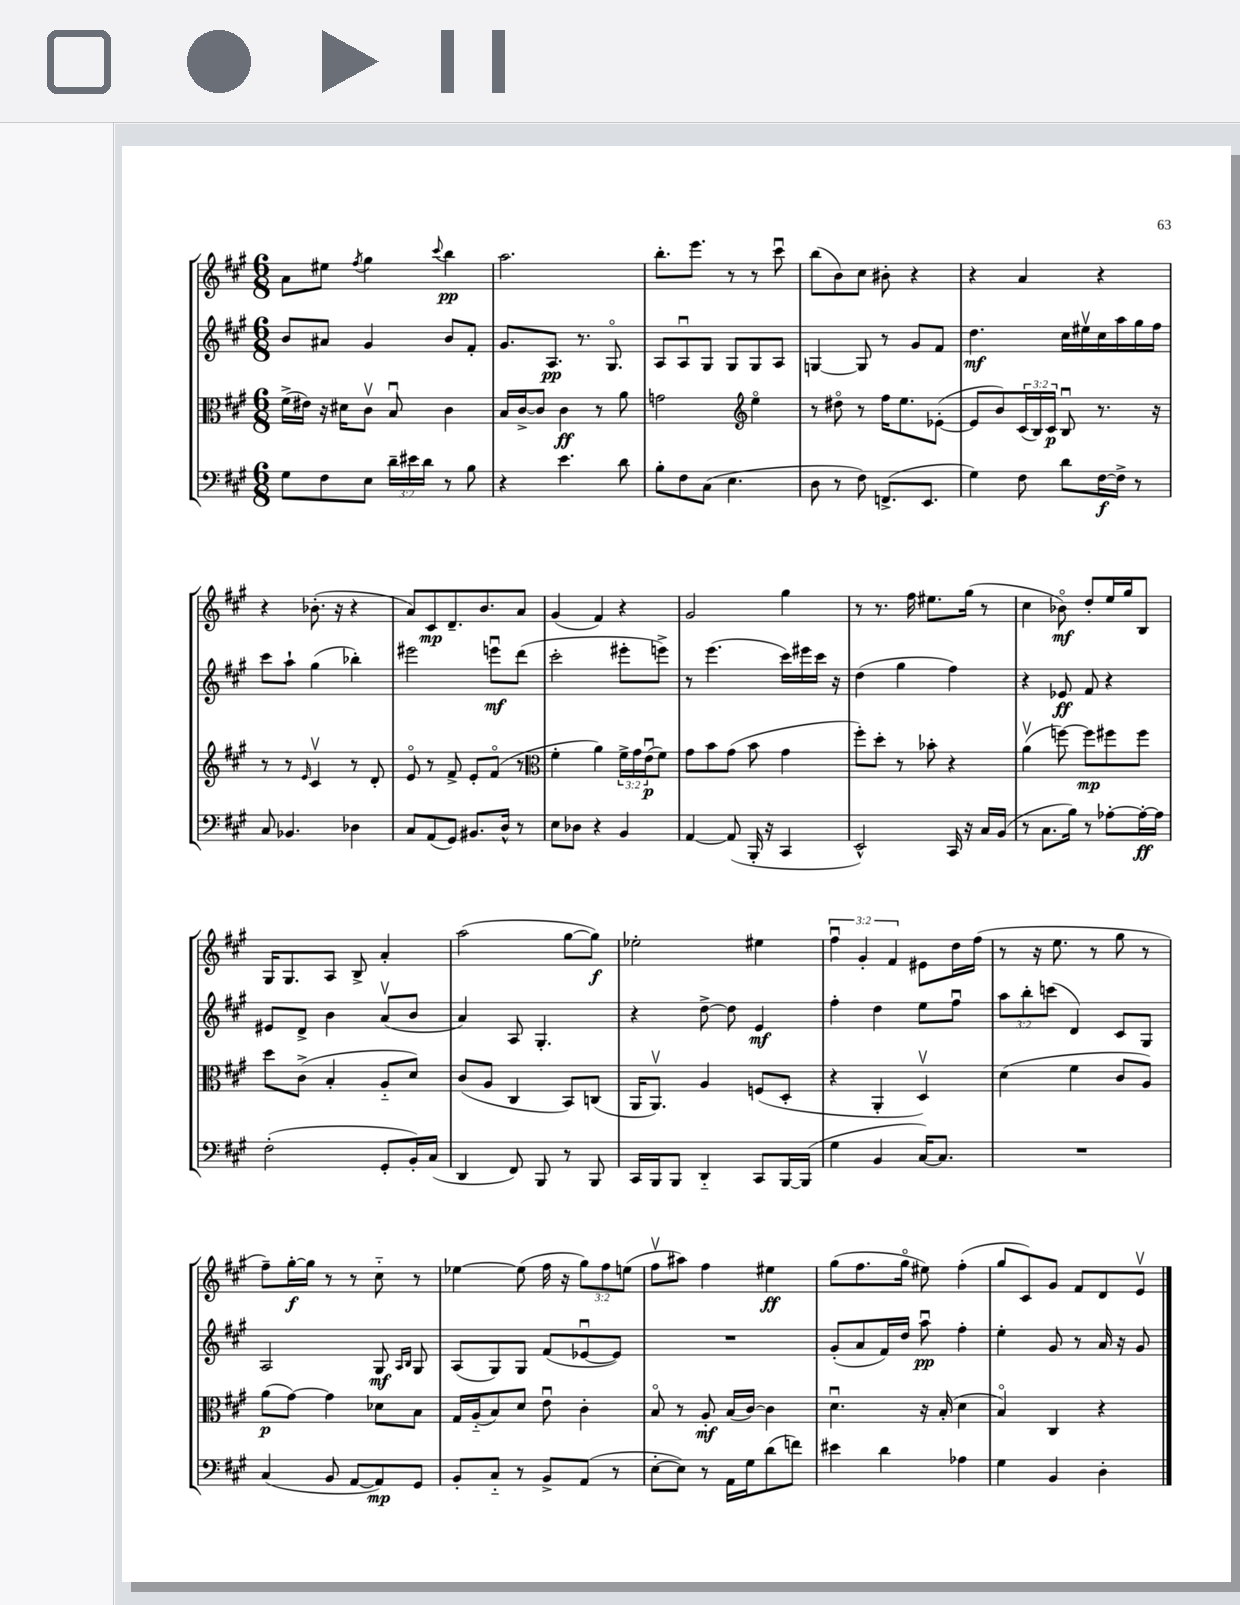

**kern	**dynam	**kern	**dynam	**kern	**dynam	**kern	**dynam
*part4	*part4	*part3	*part3	*part2	*part2	*part1	*part1
*staff4	*staff4	*staff3	*staff3	*staff2	*staff2	*staff1	*staff1
*clefF4	*	*clefC3	*	*clefG2	*	*clefG2	*
*k[f#c#g#]	*	*k[f#c#g#]	*	*k[f#c#g#]	*	*k[f#c#g#]	*
*M6/8	*	*M6/8	*	*M6/8	*	*M6/8	*
=37	=37	=37	=37	=37	=37	=37	=37
8G#\L	.	(16f#^\LL	.	8b/L	.	8a\L	.
.	.	16e#X\JJ)	.	.	.	.	.
8F#\	.	16r	.	8a#X/J	.	8ee#X\J	.
.	.	16d#X\KL	.	.	.	.	.
.	.	.	.	.	.	8qff#/	.
8E\J	.	8c#v\J	.	4g#/	.	4gg#\	.
24d~\LL	.	8Bu/	.	.	.	.	.
24e#X\	.	.	.	.	.	.	.
24d\JJ	.	.	.	.	.	.	.
.	.	.	.	.	.	8qqccc#/	.
8r	.	4c#\	.	8b/L	.	4bb\	pp
8B\	.	.	.	8f#'/J	.	.	.
=38	=38	=38	=38	=38	=38	=38	=38
4r	.	16B/LL	.	8.g#/L	.	2.aa\	.
.	.	[16c#^/J	.	.	.	.	.
.	.	8c#/J]	.	.	.	.	.
.	.	.	.	8.A/J	pp	.	.
4.e\	.	4c#\	ff	.	.	.	.
.	.	.	.	8.r	.	.	.
.	.	8r	.	.	.	.	.
.	.	.	.	8.G#/	.	.	.
8d\	.	8a\	.	.	.	.	.
=39	=39	=39	=39	=39	=39	=39	=39
8B'\L	.	2gn\	.	8A/L	.	8.bb'\L	.
8F#\	.	.	.	8Au/	.	.	.
.	.	.	.	.	.	8.eee\J	.
(8C#\J	.	.	.	8G#/J	.	.	.
4.E\	.	.	.	8G#/L	.	8r	.
*	*	*clefG2	*	*	*	*	*
.	.	4ee\	.	8G#/	.	8r	.
.	.	.	.	8A/J	.	8ccc#u\	.
=40	=40	=40	=40	=40	=40	=40	=40
8D\	.	8r	.	[4Gn/	.	(8bb\L	.
8r	.	8dd#X\	.	.	.	8b\)	.
8F#\)	.	8r	.	8G/]	.	8cc#\J	.
(8.FFn^/L	.	16ff#\KL	.	8r	.	8b#X'\	.
.	.	8.ee\	.	.	.	.	.
.	.	.	.	8g#/L	.	4r	.
8.EE/J	.	.	.	.	.	.	.
.	.	([8e-X'\J	.	8f#/J	.	.	.
=41	=41	=41	=41	=41	=41	=41	=41
4G#\)	.	8e-/L]	.	4.dd\	mf	4r	.
.	.	8b/)	.	.	.	.	.
8F#\	.	(24c#/L	.	.	.	4a/	.
.	.	24B/)	.	.	.	.	.
.	.	24c#/JJ	p	.	.	.	.
8d\L	.	8Bu/	.	16cc#\LL	.	.	.
.	.	.	.	16ee#Xv\	.	.	.
[16F#\L	f	8.r	.	16cc#\	.	4r	.
16F#^\JJ]	.	.	.	16aa\	.	.	.
8r	.	.	.	16gg#\	.	.	.
.	.	16r	.	16ff#\JJ	.	.	.
!!LO:LB:g=z
=42	=42	=42	=42	=42	=42	=42	=42
8C#/	.	8r	.	8ccc#\L	.	4r	.
4.BB-X/	.	8r	.	8aa`\J	.	.	.
.	.	16qqe/	.	.	.	.	.
.	.	4c#v/	.	(4gg#\	.	(8.b-X'\	.
.	.	.	.	.	.	16r	.
4D-X\	.	8r	.	4bb-X'\)	.	4r	.
.	.	8d'/	.	.	.	.	.
=43	=43	=43	=43	=43	=43	=43	=43
8C#/L	.	8e/	.	2eee#X\	.	8a/L)	.
(8AA/	.	8r	.	.	.	8c#/	mp
8GG#/J)	.	8f#^/	.	.	.	8.d~/	.
8.BB#X/L	.	8e'/L	.	.	.	.	.
.	.	.	.	.	.	8.b/	.
.	.	(8f#/J	.	8eeenu\L	mf	.	.
16D^^/Jk	.	.	.	.	.	.	.
8r	.	8r	.	(8ddd\J	.	8a/J	.
=44	=44	=44	=44	=44	=44	=44	=44
*	*	*clefC3	*	*	*	*	*
8E\L	.	4f#'\	.	2ccc#'\	.	(4g#/	.
8D-X\J	.	.	.	.	.	.	.
4r	.	4a\)	.	.	.	4f#/)	.
4BB/	.	24f#^\LL	.	8eee#X'\L	.	4r	.
.	.	24g#\	.	.	.	.	.
.	.	(24eu\J	p	.	.	.	.
.	.	8f#\J)	.	8eeen^\J)	.	.	.
=45	=45	=45	=45	=45	=45	=45	=45
[4AA/	.	8g#\L	.	8r	.	2g#/	.
.	.	8b\	.	(4.eee\	.	.	.
(8AA/]	.	(8g#\J	.	.	.	.	.
16BBB'/	.	8b\	.	.	.	.	.
16r	.	.	.	.	.	.	.
4CC#/	.	4g#\	.	16ccc#\LL)	.	4gg#\	.
.	.	.	.	16eee#X\	.	.	.
.	.	.	.	16ccc#\JJ	.	.	.
.	.	.	.	16r	.	.	.
=46	=46	=46	=46	=46	=46	=46	=46
2EE^^/)	.	8ff#'\L)	.	(4dd\	.	8r	.
.	.	8dd'\J	.	.	.	8.r	.
.	.	8r	.	4gg#\	.	.	.
.	.	.	.	.	.	16ff#\	.
.	.	8b-X'\	.	.	.	8.ee#X\L	.
16CC#/	.	4r	.	4ff#\)	.	.	.
16r	.	.	.	.	.	(16gg#\Jk	.
16C#/LL	.	.	.	.	.	8r	.
(16BB/JJ	.	.	.	.	.	.	.
=47	=47	=47	=47	=47	=47	=47	=47
8r	.	(4av\	.	4r	.	4cc#\	.
8.C#\L	.	.	.	.	.	.	.
.	.	[8ffn\)	.	8e-X/	ff	8b-X\)	mf
16B\Jk)	.	.	.	.	.	.	.
8r	.	8ff\L]	mp	8f#/	.	8dd'/L	.
[8A-X'\L	.	8ff#X\	.	4r	.	16ee/L	.
.	.	.	.	.	.	16gg#/J	.
16A-'\L_	ff	8ff#\J	.	.	.	8B/J	.
16A-\JJ]	.	.	.	.	.	.	.
!!LO:LB:g=z
=48	=48	=48	=48	=48	=48	=48	=48
(2F#'\	.	8dd\L	.	8e#X/L	.	16G#/KL	.
.	.	.	.	.	.	8.G#/	.
.	.	(8c#^\J	.	8d^/J	.	.	.
.	.	4B'/	.	4b\	.	8A/J	.
.	.	.	.	.	.	8B^/	.
8GG#'/L	.	8A/L	.	(8av/L	.	4a'/	.
16BB'/L)	.	8d/J)	.	8b/J	.	.	.
(16C#/JJ	.	.	.	.	.	.	.
=49	=49	=49	=49	=49	=49	=49	=49
4DD/	.	(8c#/L	.	4a/)	.	(2aa\	.
.	.	8A/J	.	.	.	.	.
8FF#/)	.	4C#/	.	8A/	.	.	.
8BBB/	.	.	.	4.G#'/	.	.	.
8r	.	8BB/L)	.	.	.	[8gg#\L	.
8BBB/	.	(8Cn/J	.	.	.	8gg#\J])	f
=50	=50	=50	=50	=50	=50	=50	=50
16CC#/LL	.	16AA/KL	.	4r	.	2ee-X'\	.
16BBB/J	.	8.AAv/J)	.	.	.	.	.
8BBB/J	.	.	.	.	.	.	.
4DD/	.	4A/	.	[8dd^\	.	.	.
.	.	.	.	8dd\]	.	.	.
8CC#/L	.	(8Fn/L	.	4e/	mf	4ee#X\	.
[16BBB/L	.	8D'/J	.	.	.	.	.
(16BBB/JJ]	.	.	.	.	.	.	.
=51	=51	=51	=51	=51	=51	=51	=51
4G#\	.	4r	.	4ff#'\	.	6ff#u\	.
.	.	.	.	.	.	6g#'/	.
4BB/	.	4AA'/	.	4dd\	.	.	.
.	.	.	.	.	.	6f#/	.
[16C#/KL)	.	4Dv/)	.	8ee\L	.	8e#X\L	.
8.C#/J]	.	.	.	.	.	.	.
.	.	.	.	8ff#u\J	.	16dd\L	.
.	.	.	.	.	.	(16ff#\JJ	.
=52	=52	=52	=52	=52	=52	=52	=52
2.r	.	(4d\	.	12aa\L	.	8r	.
.	.	.	.	12bb'\	.	.	.
.	.	.	.	.	.	16r	.
.	.	.	.	(12cccn\J	.	.	.
.	.	.	.	.	.	8.ee\	.
.	.	4f#\	.	4d/)	.	.	.
.	.	.	.	.	.	8r	.
.	.	8c#/L	.	8c#/L	.	8gg#\	.
.	.	8A/J)	.	8G#/J	.	8r	.
!!LO:LB:g=z
=53	=53	=53	=53	=53	=53	=53	=53
(4C#/	.	(8a\L	p	2A/	.	8ff#~\L)	.
.	.	[8g#\J)	.	.	.	[16gg#'\L	f
.	.	.	.	.	.	16gg#\JJ]	.
8BB/	.	4g#\]	.	.	.	8r	.
[8AA/L	.	.	.	.	.	8r	.
8AA/])	mp	8d-X\L	.	8G#/	mf	8cc#\	.
.	.	.	.	16qqA/LL	.	.	.
.	.	.	.	16qqB/JJ	.	.	.
8GG#/J	.	8B\J	.	8G#/	.	8r	.
=54	=54	=54	=54	=54	=54	=54	=54
8BB'/L	.	16G#/LL	.	(8A/L	.	[4ee-X\	.
.	.	(16A/J	.	.	.	.	.
8C#/J	.	8B/)	.	8G#/)	.	.	.
8r	.	8d/J	.	8G#/J	.	(8ee-\]	.
8BB^/L	.	8eu\	.	(8f#/L	.	16ff#\	.
.	.	.	.	.	.	16r	.
(8AA/J	.	4c#'\	.	[8e-Xu/	.	12gg#\L)	.
.	.	.	.	.	.	12ff#\	.
8r	.	.	.	8e-/J])	.	.	.
.	.	.	.	.	.	(12een\J	.
=55	=55	=55	=55	=55	=55	=55	=55
[8E'\L	.	8B/	.	2.r	.	8ff#v\L	.
8E\J])	.	8r	.	.	.	8aa#X\J)	.
8r	.	8A'/	mf	.	.	4ff#\	.
16AA\LL	.	(16B/LL	.	.	.	.	.
16G#\J	.	[16c#/JJ)	.	.	.	.	.
(8d\	.	4c#\]	.	.	.	4ee#X\	ff
8fn\J)	.	.	.	.	.	.	.
=56	=56	=56	=56	=56	=56	=56	=56
4e#X\	.	4.du\	.	(8g#'/L	.	(8gg#\L	.
.	.	.	.	8a/	.	8.ff#\	.
4d\	.	.	.	16f#/L)	.	.	.
.	.	.	.	16dd/JJ	.	16gg#\Jk	.
.	.	16r	.	8aau\	pp	8ee#X\)	.
.	.	(16B'/	.	.	.	.	.
4A-X\	.	4d\	.	4ff#'\	.	(4ff#'\	.
=57	=57	=57	=57	=57	=57	=57	=57
4G#\	.	4B/)	.	4ee'\	.	8gg#/L	.
.	.	.	.	.	.	8c#/)	.
4BB/	.	4C#/	.	8g#/	.	8g#/J	.
.	.	.	.	8r	.	8f#/L	.
4D'\	.	4r	.	16a/	.	8d/	.
.	.	.	.	16r	.	.	.
.	.	.	.	8g#/	.	8ev/J	.
==	==	==	==	==	==	==	==
*-	*-	*-	*-	*-	*-	*-	*-
